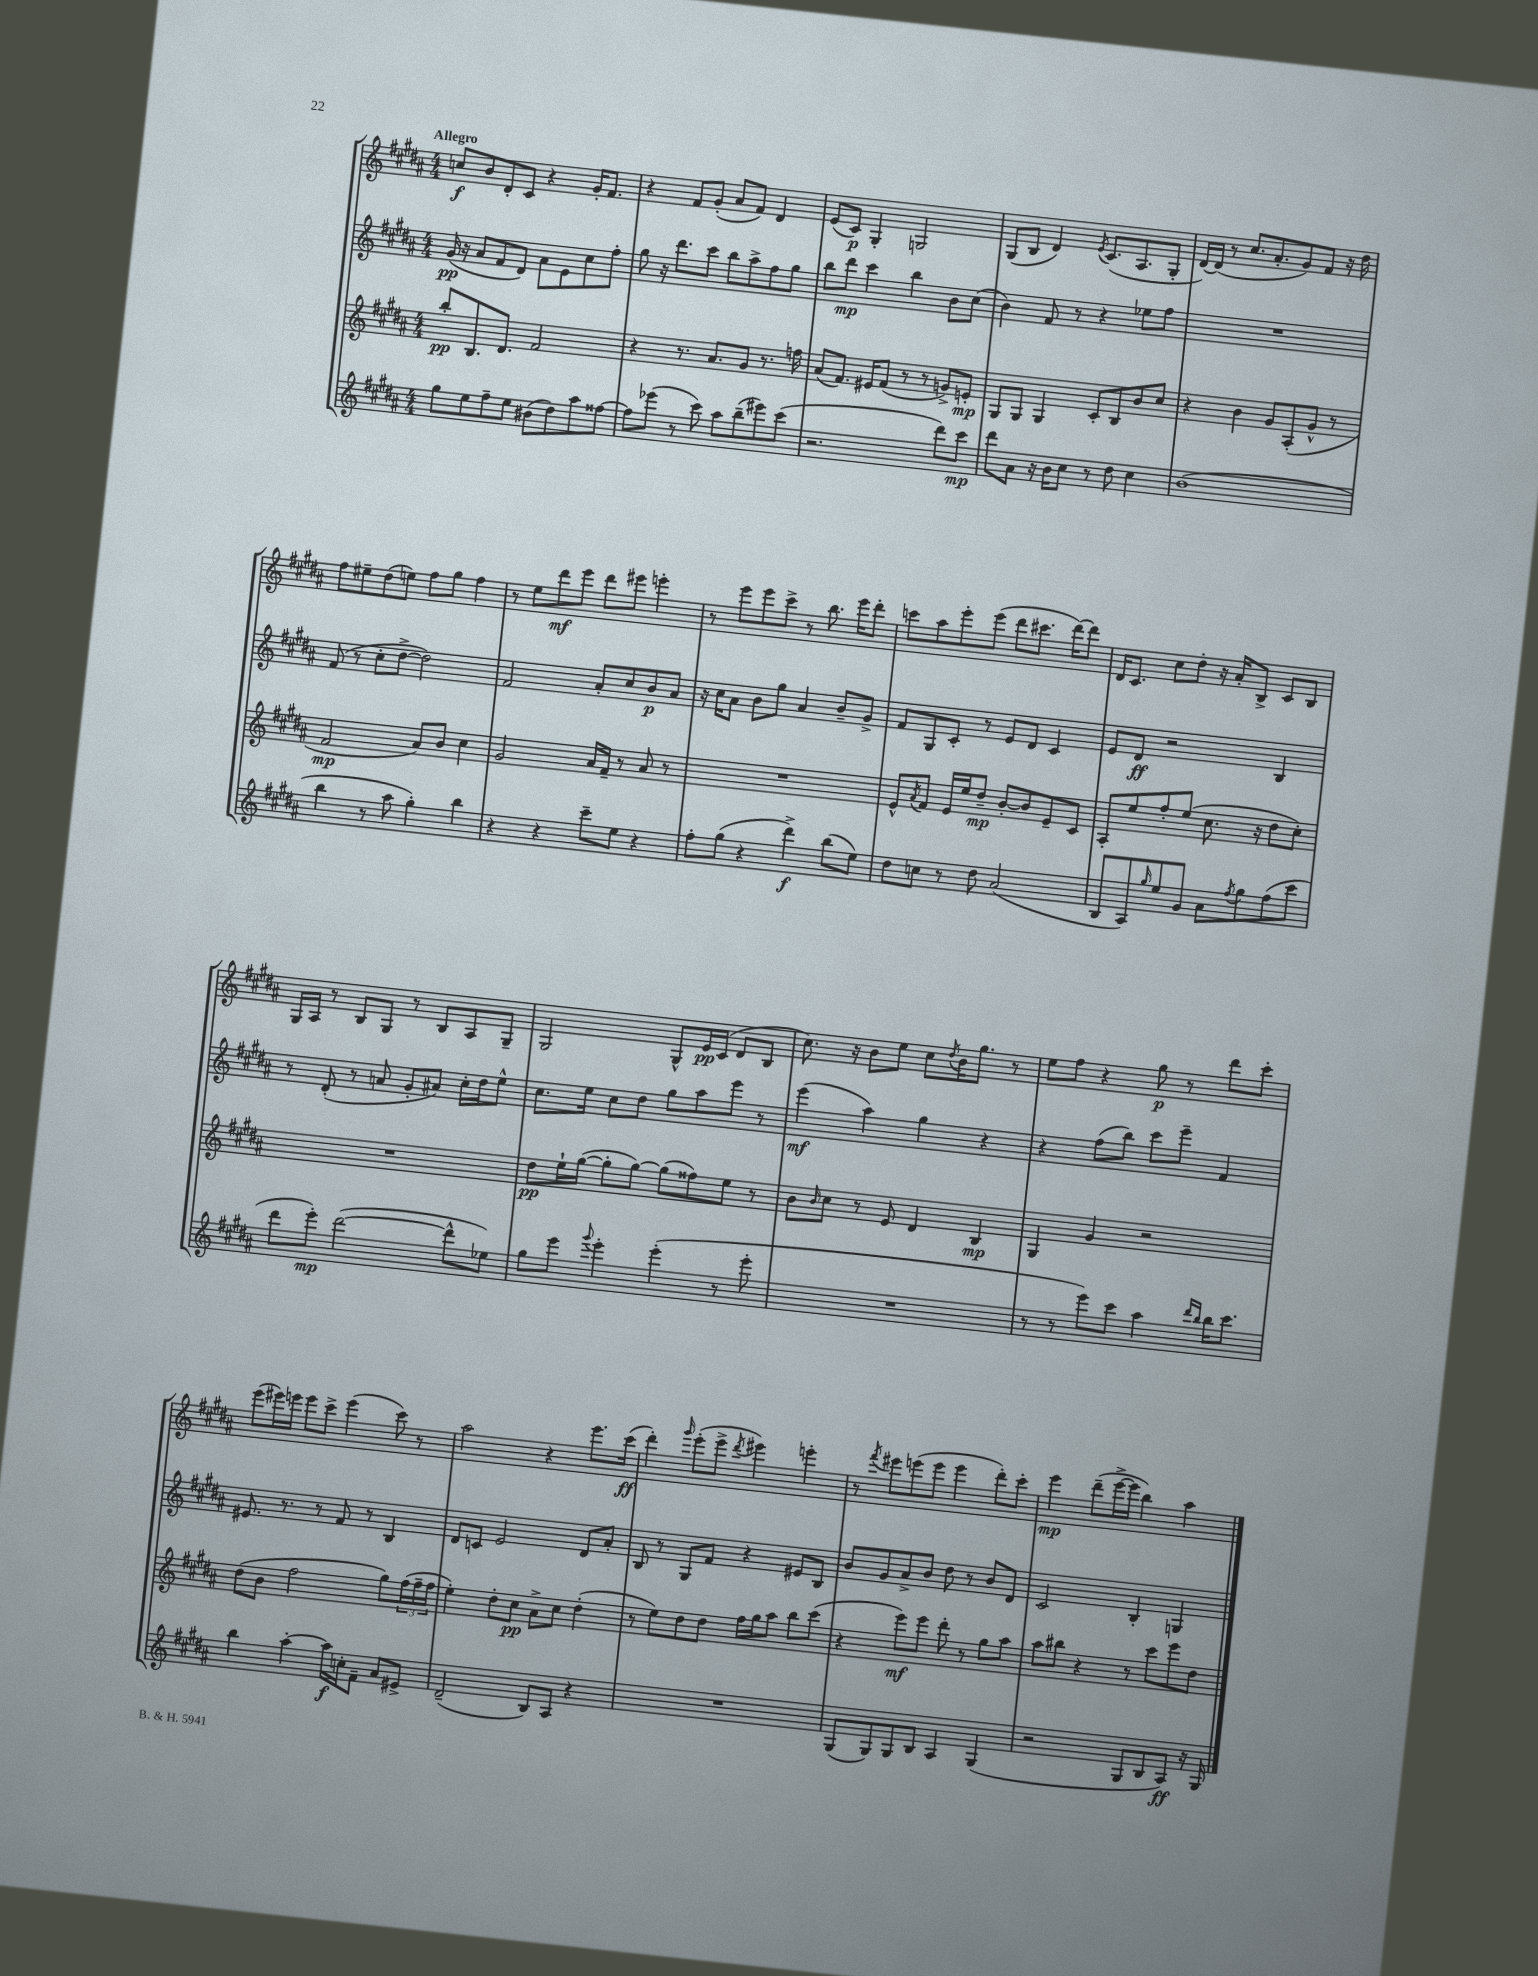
<<
\new StaffGroup <<
\new Staff = "s0" {
    \clef treble \key b \major \numericTimeSignature \time 4/4 \tempo "Allegro"
    c''8\f b'8 dis'8-. cis'8 r4 gis'16-. fis'8. |
    r4 fis'8 gis'8-.( ais'8 fis'8) dis'4 |
    e'8( cis'8\p) gis4-. g2 |
    gis8( b8 dis'4) \acciaccatura { e'8 } cis'8.( ais8. gis8-. |
    dis'16~) dis'16( r8 cis''8. ais'8.-. gis'8) fis'8 r16 dis''16 |
    fis''8 eis''8-- dis''8( e''8) fis''8 gis''8 fis''4 |
    r8 e''8 dis'''8\mf e'''8 dis'''8 eis'''8 e'''4-. |
    r8 e'''8 e'''8 cis'''8-> r8 b''8. e'''16 dis'''8-. |
    c'''8 ais''8 e'''8-. e'''8( dis'''8 cis'''8. dis'''16~) dis'''8 |
    dis'16 cis'8. cis''8 dis''8-. r16 ais'16-. b8-> cis'8 b8 |
    gis16 ais16 r8 b8 gis8 r8 b8 ais8 gis8-- |
    gis2 gis8-^ e'16\pp cis'16( dis'8 b8 |
    cis''8.) r16 b'8 e''8 cis''8 \acciaccatura { dis''8 } b'16 gis''8. r8 |
    e''8 fis''8 r4 gis''8\p r8 dis'''8 cis'''8-. |
    e'''8( eis'''16) e'''16 e'''8 cis'''8-> e'''4( cis'''8) r8 |
    ais''2 r4 e'''8. cis'''16\ff( |
    dis'''4-.) \grace { gis'''16 } e'''8-.( e'''8-> \acciaccatura { dis'''8 } eis'''4) e'''4-. |
    r8 \acciaccatura { fis'''8 } eis'''8 e'''8( e'''8 e'''4 dis'''8-.) cis'''8-. |
    e'''4\mp dis'''8--( e'''16~-> e'''16 b''4) ais''4 \bar "|." |
}
\new Staff = "s1" {
    \clef treble \key b \major \numericTimeSignature \time 4/4
    gis'16\pp( r16 ais'8 fis'8 dis'8) ais'8 e'8 cis''8 fis''8-. |
    gis''8 r16 dis'''8. cis'''8 b''8 ais''8-> fis''8 gis''8 |
    b''8 dis'''8\mp cis'''4 b''4 b'8 cis''8( |
    b'4) fis'8 r8 r4 ees''8 fis''8 |
    R1 |
    fis'8( r8 cis''8-. dis''8~-> dis''2) |
    fis'2 ais'8-. cis''8 b'8\p ais'8 |
    r16 cis''16 ais'8 b'8 gis''8 ais'4 b'8-- gis'8-> |
    fis'8 gis8 cis'8-. r8 e'8 dis'8 cis'4 |
    e'8 dis'8\ff r2 b4 |
    r8 dis'8-.( r8 a'8 gis'8-. ais'8) cis''16-. dis''16 e''8-^ |
    cis''8. e''16 cis''8 dis''8 gis''8 ais''8 e'''8 r8 |
    e'''4\mf( ais''4) gis''4 r4 |
    r4 fis''8( b''8) cis'''8 e'''8-- fis'4 |
    eis'8. r8. r8 fis'8 r8 b4 |
    dis'8 c'8 e'2 dis'8 ais'8-. |
    b8 r8 gis8 fis'8 r4 eis'8 b8 |
    b'8 gis'8 ais'8-> b'8 dis''8 r8 b'8 dis'8 |
    cis'2 b4-. g4 \bar "|." |
}
\new Staff = "s2" {
    \clef treble \key b \major \numericTimeSignature \time 4/4
    b''8-.\pp b8. dis'8. fis'2 |
    r4 r8. ais'8. gis'8 r8. f''16 |
    ais'8( fis'8.) eis'16 fis'8( r8 r8 g'8->) e'8-.\mp |
    gis8 gis8 gis4 cis'8-. b8 b'8 cis''8 |
    r4 b'4 gis'8 ais8-.( gis'8-^ r8 |
    fis'2\mp ais'8) b'8 cis''4 |
    gis'2 ais'16 fis'16-- r8 ais'8 r8 |
    R1 |
    e'8-^ \acciaccatura { ais'8 } fis'8 e'16 e''16 dis''8--\mp b'8~-. b'8 e'8-- cis'8 |
    ais8-. e''8 fis''8-. e''8( cis''8. r16 dis''8 cis''8-.) |
    R1 |
    dis''8\pp e''16-! gis''16~( gis''8-. gis''8~) gis''8( fisis''8) e''8 r8 |
    b'8 \grace { b'16 } cis''8 r8 e'8 dis'4 b4\mp |
    gis4 gis'4 r2 |
    dis''8( b'8 fis''2 gis''8) \tuplet 3/2 { fis''16( fis''16-- fis''16 } |
    e''4-.) dis''8-. cis''8\pp ais'8-> cis''8 dis''4-.( |
    r8 e''8) dis''8 dis''8 fis''16 gis''16 ais''8 b''8 cis'''8( |
    r4 e'''8\mf) e'''8 dis'''8-. r8 gis''8 ais''8 |
    ais''8 bis''8 r4 r8 cis'''8 e'''8 dis''8 \bar "|." |
}
\new Staff = "s3" {
    \clef treble \key b \major \numericTimeSignature \time 4/4
    gis''8 e''8 fis''8-- e''8 bis'8( dis''8) ais''8 fisis''8~ |
    fisis''8 ees'''8( r8 cis'''8) ais''8 b''8--( eis'''8) cis'''8( |
    r2. dis'''8) cis'''8\mp |
    dis'''8 ais'8 r16 b'16 cis''8 r8 dis''8 cis''4 |
    b'1( |
    b''4 r8 ais''8 gis''4-.) b''4 |
    r4 r4 cis'''8-- e''8 r4 |
    fis''8-. gis''8( r4 dis'''4->\f) b''8( e''8) |
    dis''8 c''8 r8 dis''8 ais'2( |
    b8 ais8) \grace { gis''16 } e''8 gis'8 ais'8 \acciaccatura { fis''8 } gis''8 fis''8( cis'''8 |
    dis'''8 e'''8-.\mp) dis'''2~( dis'''8-^ ees''8) |
    gis''8 e'''8 \appoggiatura { gis'''8 } e'''4-. e'''4-.( r8 e'''8-. |
    R1 |
    r8 r8 e'''8) cis'''8 ais''4 \grace { dis'''16 b''16 } b''16 cis'''8. |
    b''4 ais''4~-. ais''16\f c''16-. fis'8-- ais'8 eis'8-> |
    dis'2--( b8) ais8 r4 |
    R1 |
    gis8( gis8) gis8 b8 ais4 gis4( |
    r2 gis8 b8 ais8\ff) r16 gis16 \bar "|." |
}
>>
>>
\layout { \context { \Score \remove "Bar_number_engraver" } }
